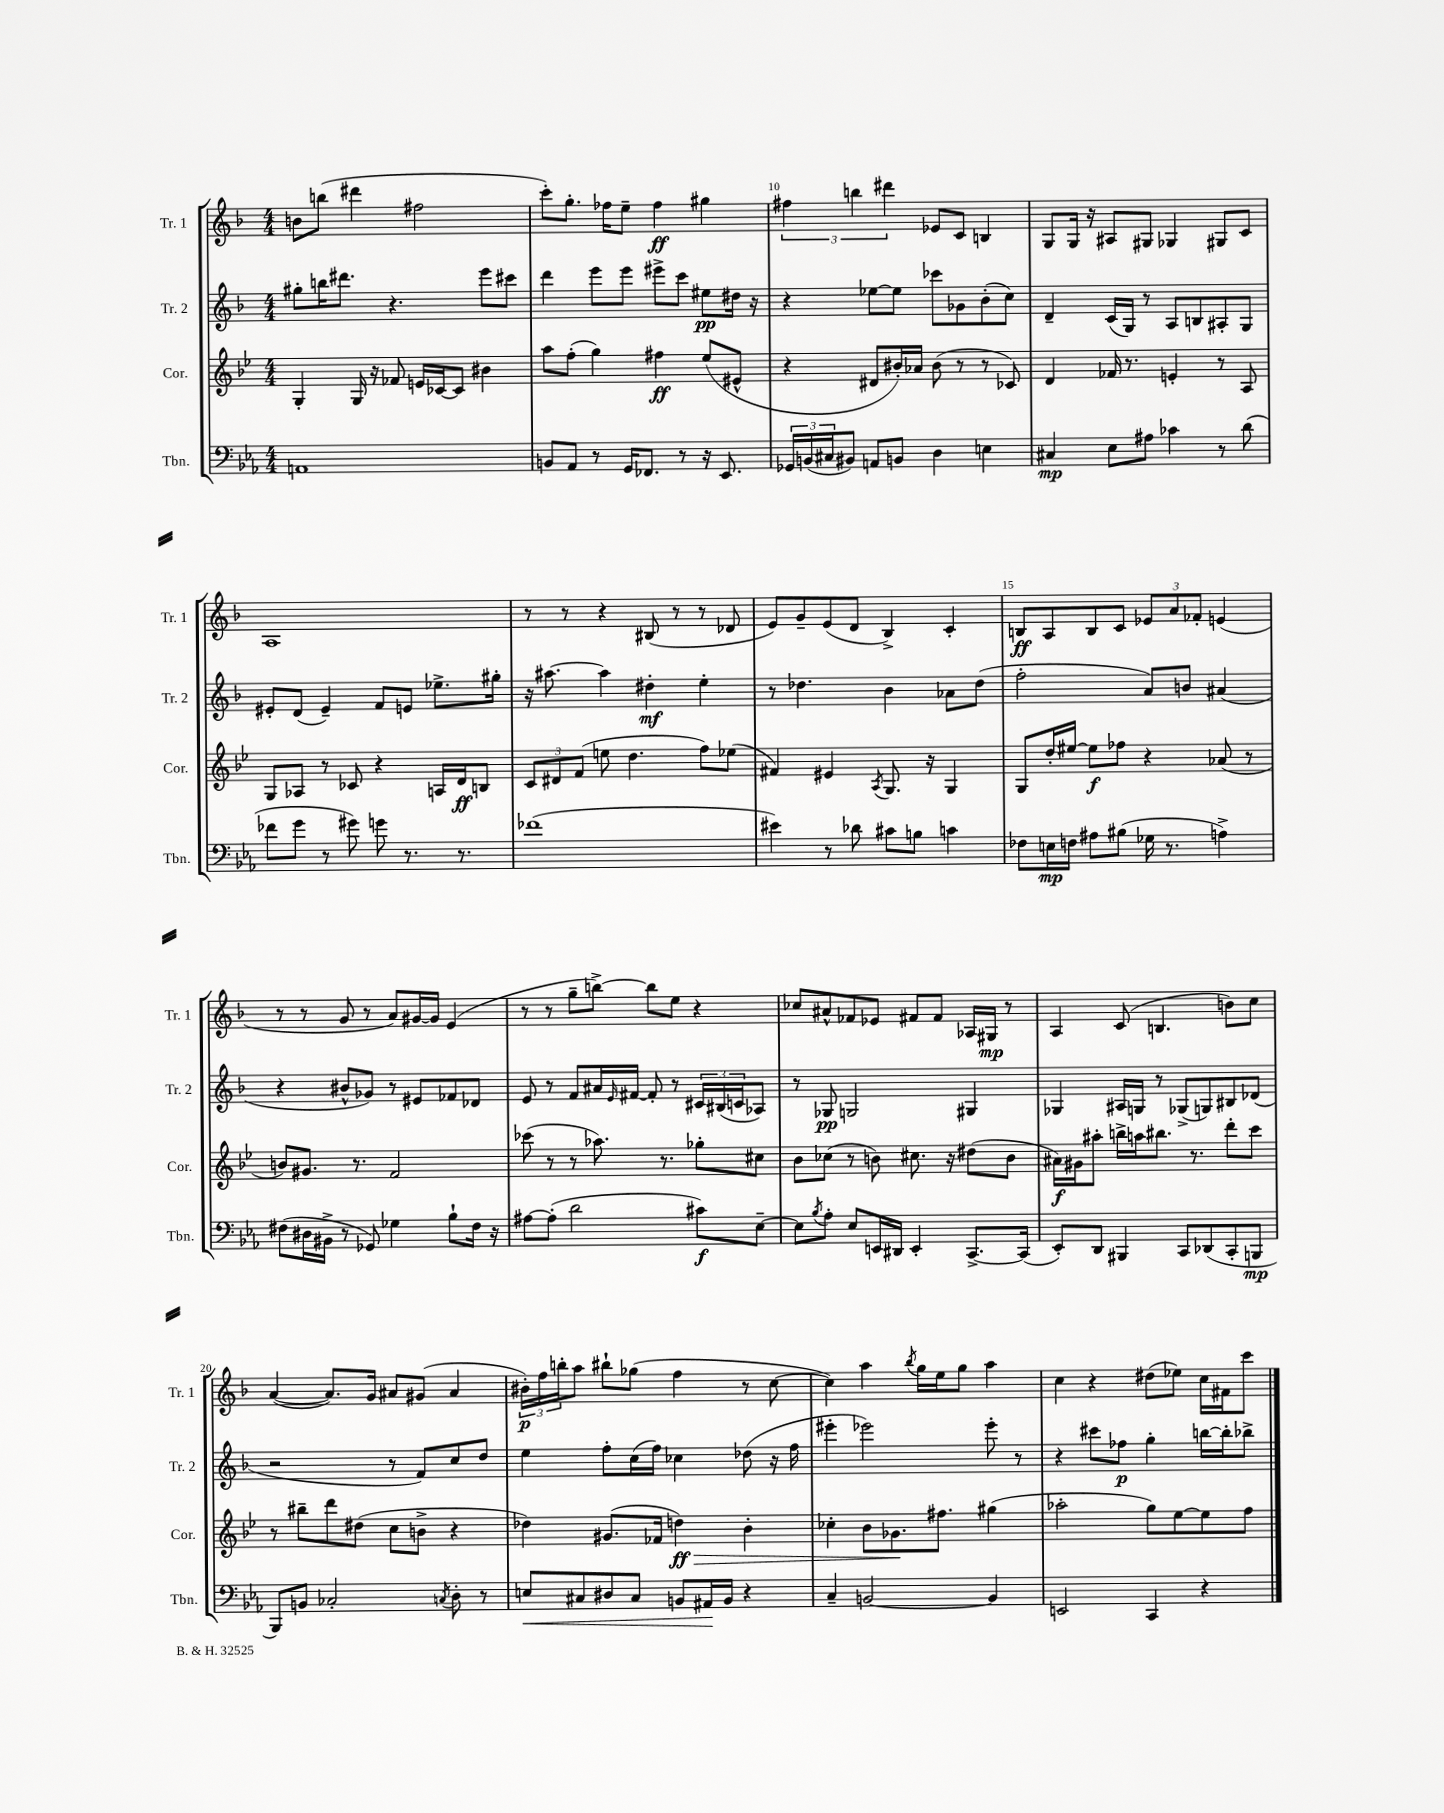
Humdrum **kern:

**kern	**dynam	**kern	**dynam	**kern	**dynam	**kern	**dynam
*part4	*part4	*part3	*part3	*part2	*part2	*part1	*part1
*staff4	*staff4	*staff3	*staff3	*staff2	*staff2	*staff1	*staff1
*I"Tbn.	*	*I"Cor.	*	*I"Tr. 2	*	*I"Tr. 1	*
*I'Tbn.	*	*I'Cor.	*	*I'Tr. 2	*	*I'Tr. 1	*
*clefF4	*	*clefG2	*	*clefG2	*	*clefG2	*
*k[b-e-a-]	*	*k[b-e-]	*	*k[b-]	*	*k[b-]	*
*M4/4	*	*M4/4	*	*M4/4	*	*M4/4	*
=8	=8	=8	=8	=8	=8	=8	=8
1AAn	.	4G'/	.	8gg#X'\L	.	8bn\L	.
.	.	.	.	16bbn\K	.	(8bbn\J	.
.	.	.	.	8.ddd#X\J	.	.	.
.	.	16G/	.	.	.	4ddd#X\	.
.	.	16r	.	.	.	.	.
.	.	8f-X/	.	4.r	.	.	.
.	.	16en/LL	.	.	.	2ff#X\	.
.	.	[16c-X/J	.	.	.	.	.
.	.	8c-/J]	.	.	.	.	.
.	.	4b#X\	.	8eee\L	.	.	.
.	.	.	.	8ccc#X\J	.	.	.
=9	=9	=9	=9	=9	=9	=9	=9
8BBn/L	.	8aa\L	.	4ddd\	.	8ccc'\L)	.
8AA-/J	.	(8ff'\J	.	.	.	8.gg'\J	.
8r	.	4gg\)	.	8eee\L	.	.	.
.	.	.	.	.	.	16ff-X\KL	.
16GG/KL	.	.	.	8eee\J	.	8ee~\J	.
8.FF-X/J	.	.	.	.	.	.	.
.	.	4ff#X\	ff	8eee#X^\L	.	4ff-\	ff
8r	.	.	.	8ccc\J	.	.	.
16r	.	(8ee-/L	.	8ee#X\L	pp	4gg#X\	.
8.EE-/	.	.	.	.	.	.	.
.	.	8e#X^^/J	.	16dd#X\Jk	.	.	.
.	.	.	.	16r	.	.	.
=10	=10	=10	=10	=10	=10	=10	=10
24GG-X/LL	.	4r	.	4r	.	6ff#X\	.
(24BBn/	.	.	.	.	.	.	.
24C#X/J	.	.	.	.	.	.	.
8BB#X/J)	.	.	.	.	.	.	.
.	.	.	.	.	.	6bbn\	.
8AAn/L	.	8d#X/L	.	[8ee-X\L	.	.	.
.	.	.	.	.	.	6ddd#X\	.
8BBn/J	.	16b#X'/L)	.	8ee-\J]	.	.	.
.	.	16a-X/JJ	.	.	.	.	.
4D\	.	(8b#\	.	8ccc-X\L	.	8e-X/L	.
.	.	8r	.	8g-X\	.	8c/J	.
4En\	.	8r	.	(8b-'\	.	4Bn/	.
.	.	8c-X/)	.	8cc\J)	.	.	.
=11	=11	=11	=11	=11	=11	=11	=11
4C#X/	mp	4d/	.	4d~/	.	8G/L	.
.	.	.	.	.	.	16G/Jk	.
.	.	.	.	.	.	16r	.
8E-\L	.	16f-X/	.	(16c/LL	.	8A#X/L	.
.	.	8.r	.	16G/JJ)	.	.	.
8A#X\J	.	.	.	8r	.	8G#X/J	.
4c-X\	.	4en'/	.	8A/L	.	4G-X/	.
.	.	.	.	8Bn/	.	.	.
8r	.	8r	.	8A#X'/	.	8G#X/L	.
(8d\	.	8A/	.	8G/J	.	8c/J	.
!!LO:LB:g=z
=12	=12	=12	=12	=12	=12	=12	=12
8f-X\L	.	8G/L	.	8e#X'/L	.	1A	.
8g\J	.	8A-X/J	.	(8d/J	.	.	.
8r	.	8r	.	4e#~/)	.	.	.
8g#X\)	.	8c-X/	.	.	.	.	.
8gn\	.	4r	.	8f/L	.	.	.
8.r	.	.	.	8en/J	.	.	.
.	.	16An/LL	.	8.ee-X^\L	.	.	.
8.r	.	16d/J	ff	.	.	.	.
.	.	8Bn/J	.	.	.	.	.
.	.	.	.	16gg#X'\Jk	.	.	.
=13	=13	=13	=13	=13	=13	=13	=13
(1f-X	.	12c/L	.	16r	.	8r	.
.	.	.	.	[8.aa#X\	.	.	.
.	.	12d#X/	.	.	.	.	.
.	.	.	.	.	.	8r	.
.	.	(12f/J	.	.	.	.	.
.	.	8een\	.	4aa#\]	.	4r	.
.	.	4.dd\	.	.	.	.	.
.	.	.	.	4dd#X'\	mf	(8B#X/	.
.	.	.	.	.	.	8r	.
.	.	8ff\L)	.	4ee'\	.	8r	.
.	.	(8ee-X\J	.	.	.	8d-X/	.
=14	=14	=14	=14	=14	=14	=14	=14
4e#X\)	.	4f#X/)	.	8r	.	8e/L)	.
.	.	.	.	4.dd-X\	.	8g~/	.
8r	.	4e#X/	.	.	.	(8e/	.
8d-X\	.	.	.	.	.	8d/J	.
.	.	8qA/	.	.	.	.	.
8c#X\L	.	8.G/	.	4b-\	.	4B-^/)	.
8Bn\J	.	.	.	.	.	.	.
.	.	16r	.	.	.	.	.
4cn\	.	4G/	.	8a-X\L	.	4c'/	.
.	.	.	.	(8dd-\J	.	.	.
=15	=15	=15	=15	=15	=15	=15	=15
8F-X\L	.	8G/L	.	2ff'\	.	8Bn/L	ff
16En\L	mp	16dd'/L	.	.	.	8A/	.
16Fn\JJ	.	[16ee#X/JJ	.	.	.	.	.
8A#X\L	.	8ee#\L]	f	.	.	8B/	.
(8B#X\J	.	8ff-X\J	.	.	.	8c/J	.
16G-X\	.	4r	.	8a/L)	.	12e-X/L	.
8.r	.	.	.	.	.	.	.
.	.	.	.	.	.	12a/	.
.	.	.	.	8bn/J	.	.	.
.	.	.	.	.	.	12f-X'/J	.
4An^\)	.	(8a-X/	.	(4a#X/	.	(4en/	.
.	.	8r	.	.	.	.	.
!!LO:LB:g=z
=16	=16	=16	=16	=16	=16	=16	=16
(8F#X\L	.	8bn/L)	.	4r	.	8r	.
16D#X\L	.	8.g#X/J	.	.	.	8r	.
16BB#X^\JJ	.	.	.	.	.	.	.
8r	.	.	.	8b#X^^/L	.	8g/	.
.	.	8.r	.	.	.	.	.
8GG-X/)	.	.	.	8g-X/J)	.	8r	.
4G-X\	.	2f/	.	8r	.	8a/L)	.
.	.	.	.	8e#X/L	.	[16g#X/L	.
.	.	.	.	.	.	16g#/JJ]	.
8B-`\L	.	.	.	8f-X/	.	(4e/	.
16F#\Jk	.	.	.	8d-X/J	.	.	.
16r	.	.	.	.	.	.	.
=17	=17	=17	=17	=17	=17	=17	=17
[8A#X\L	.	(8ccc-X\	.	8e/	.	8r	.
(8A#'\J]	.	8r	.	8r	.	8r	.
2d\	.	8r	.	8f/L	.	8gg~\L	.
.	.	8.aa-X\)	.	16a#X/L	.	[8bbn^\J)	.
.	.	.	.	16qqe/	.	.	.
.	.	.	.	[16f#X/JJ	.	.	.
.	.	.	.	8f#'/]	.	8bb\L]	.
.	.	8.r	.	.	.	.	.
.	.	.	.	8r	.	8ee\J	.
8c#X\L)	f	8gg-X'\L	.	24c#X/LL	.	4r	.
.	.	.	.	(24B#X/	.	.	.
.	.	.	.	24cn/J	.	.	.
[8E-~\J	.	8cc#X\J	.	8A-X/J)	.	.	.
=18	=18	=18	=18	=18	=18	=18	=18
8E-\L]	.	8b-\L	.	8r	.	8cc-X/L	.
8qB-/	.	.	.	.	.	.	.
8A-'\J	.	(8cc-X\J	.	8G-X/	pp	8a#X^^/	.
8E-/L	.	8r	.	2Gn/	.	8f-X/	.
16EEn/L	.	8bn\)	.	.	.	8e-X/J	.
16DD#X/JJ	.	.	.	.	.	.	.
4EE'/	.	8.cc#X\	.	.	.	8f#X/L	.
.	.	.	.	.	.	8f#/J	.
.	.	16r	.	.	.	.	.
[8.CC^/L	.	(8dd#X\L	.	4G#X/	.	16A-X/LL	.
.	.	.	.	.	.	16G#X/JJ	mp
.	.	8b\J	.	.	.	8r	.
(16CC/Jk]	.	.	.	.	.	.	.
=19	=19	=19	=19	=19	=19	=19	=19
8EE-'/L)	.	16a#X\LL)	f	4G-X/	.	4A/	.
.	.	16g#X\J	.	.	.	.	.
8DD/J	.	8aa#X'\J	.	.	.	.	.
4BBB#X/	.	16bbn^\LL	.	16A#X/LL	.	(8c/	.
.	.	16aan\J	.	16Gn/JJ	.	.	.
.	.	8.bb#X\J	.	8r	.	4.Bn/	.
8CC/L	.	.	.	(8G-X^/L	.	.	.
.	.	8.r	.	.	.	.	.
(8DD-X/	.	.	.	8Gn/)	.	.	.
8CC'/	.	8ddd'\L	.	8B#X/	.	8bn\L)	.
8BBBn/J	mp	8ccc\J	.	(8d-X/J	.	8cc\J	.
!!LO:LB:g=z
=20	=20	=20	=20	=20	=20	=20	=20
8BBB-/L)	.	8r	.	2r	.	([4a/	.
8BBn/J	.	8bb#X~\L	.	.	.	.	.
2C-X'/	.	8ddd\	.	.	.	8.a/L])	.
.	.	(8dd#X\J	.	.	.	.	.
.	.	.	.	.	.	16g/Jk	.
.	.	8cc\L	.	8r	.	8a#X/L	.
.	.	8bn^\J	.	8f/L)	.	(8g#X/J	.
8qCn/	.	.	.	.	.	.	.
8D'\	.	4r	.	8cc/	.	4a#/	.
8r	.	.	.	8dd/J	.	.	.
=21	=21	=21	=21	=21	=21	=21	=21
!	!LO:HP:b	!	!	!	!	!	!
8En/L	<	4dd-X\)	.	4ee\	.	24b#X'\LL)	p
.	.	.	.	.	.	24ff\	.
.	.	.	.	.	.	24bbn'\J	.
8C#X/	.	.	.	.	.	8aa\J	.
8D#X/	.	(8.g#X/L	.	8ff'\L	.	8bb#X`\L	.
8C#/J	.	.	.	(16cc\L	.	(8gg-X\J	.
.	.	16f-X/Jk	.	16ff\JJ)	.	.	.
!	!	!	!LO:HP:b	!	!	!	!
8BBn/L	.	4ddn\)	> ff	4cc-X\	.	4ff\	.
16AA#X/L	.	.	.	.	.	.	.
16BB/JJ	[	.	.	.	.	.	.
4r	.	4b-'\	.	(8dd-X\	.	8r	.
.	.	.	.	16r	.	[8cc\	.
.	.	.	.	16ff\	.	.	.
=22	=22	=22	=22	=22	=22	=22	=22
4C~/	.	4cc-X'\	.	4eee#X'\	.	4cc\])	.
[2BBn/	.	8b-\L	.	2eee-X\)	.	4aa\	.
.	.	8.g-X\	.	.	.	.	.
.	.	.	.	.	.	8qbb-/	.
.	.	.	.	.	.	16gg\LL	.
.	.	8.ff#X\J	]	.	.	16ee\J	.
.	.	.	.	.	.	8gg\J	.
4BB/]	.	(4gg#X\	.	8eee-'\	.	4aa\	.
.	.	.	.	8r	.	.	.
=23	=23	=23	=23	=23	=23	=23	=23
2EEn/	.	2aa-X'\	.	4r	.	4cc\	.
.	.	.	.	8ccc#X\L	.	4r	.
.	.	.	.	8ff-X\J	p	.	.
4CC/	.	8gg\L)	.	4gg'\	.	(8dd#X\L	.
.	.	[8ee-\	.	.	.	8ee-X\J)	.
4r	.	8ee-\]	.	[16bbn\LL	.	16cc\LL	.
.	.	.	.	16bb'\J]	.	16f#X\J	.
.	.	8ff\J	.	8bb-X^\J	.	8ccc\J	.
==	==	==	==	==	==	==	==
*-	*-	*-	*-	*-	*-	*-	*-
